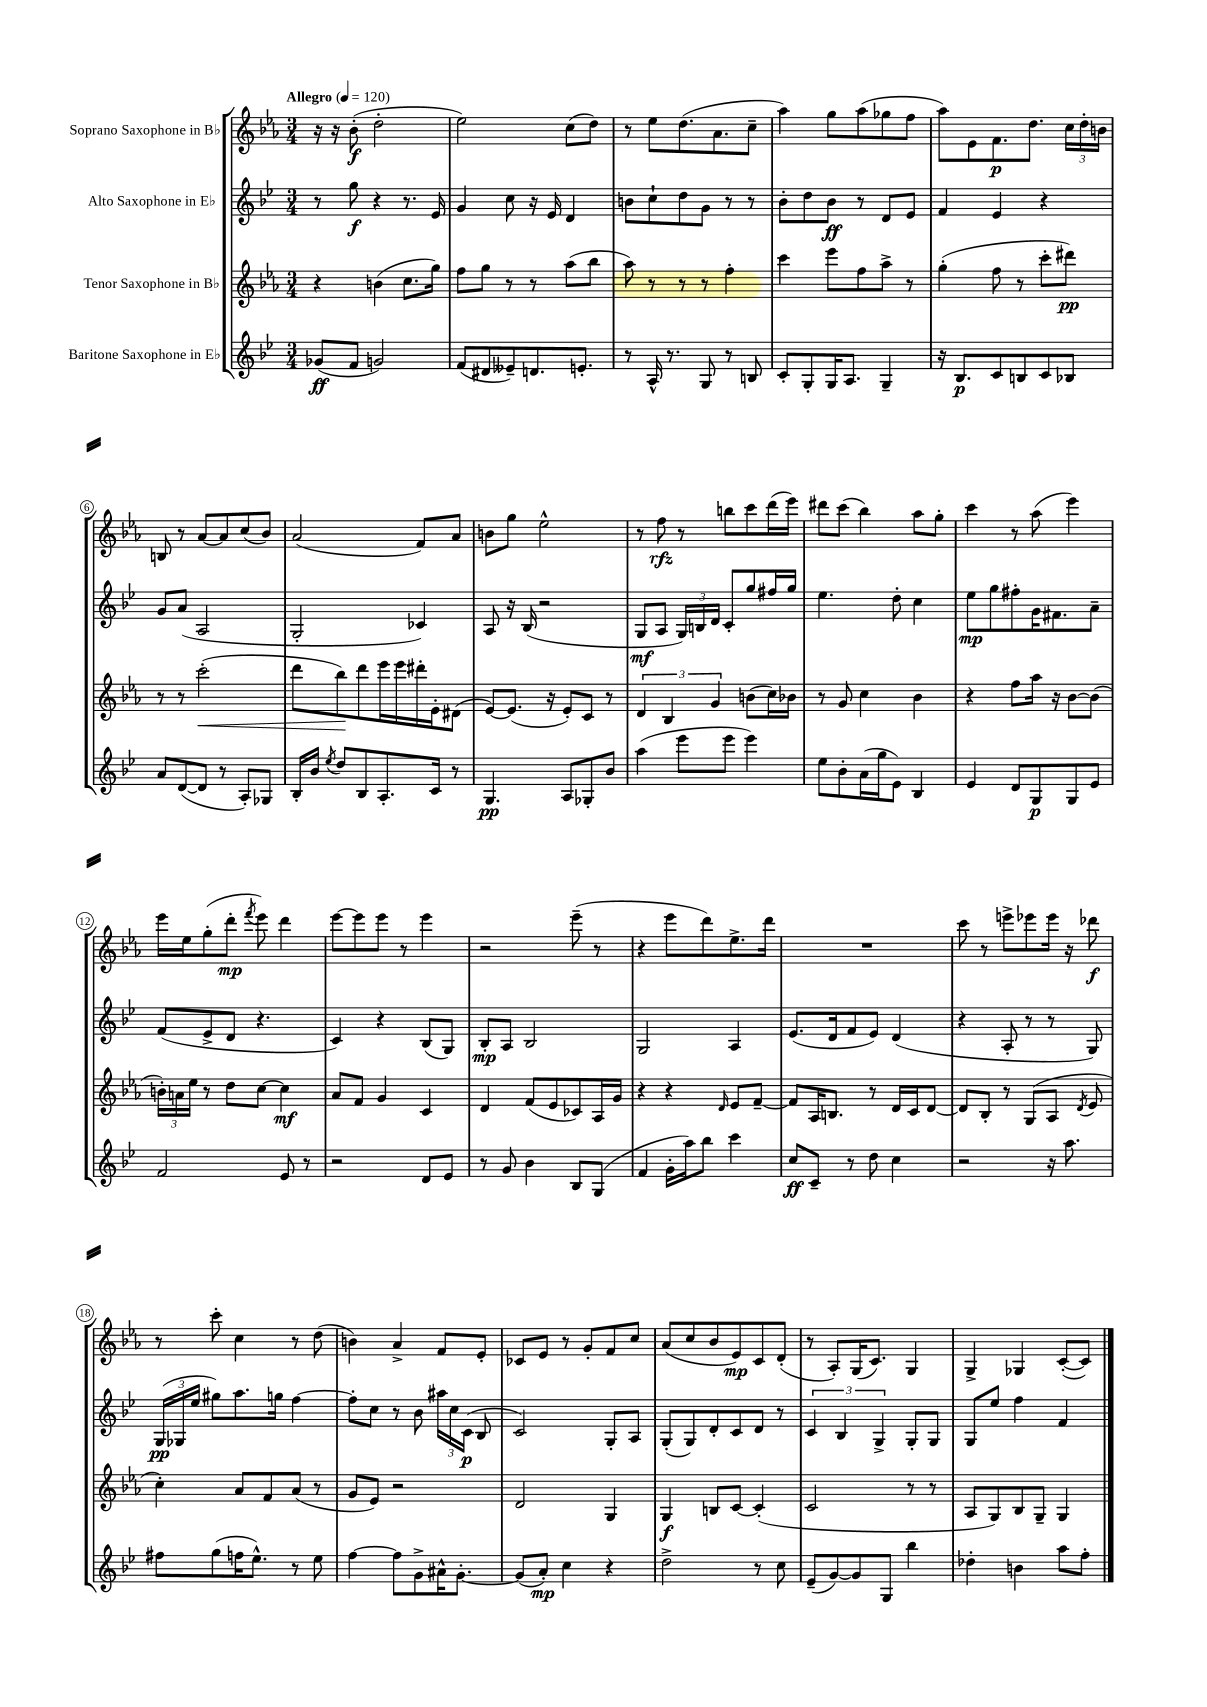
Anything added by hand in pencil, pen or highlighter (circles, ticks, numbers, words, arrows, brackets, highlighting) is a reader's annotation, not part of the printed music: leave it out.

**kern	**dynam	**kern	**dynam	**kern	**dynam	**kern	**dynam
*part4	*part4	*part3	*part3	*part2	*part2	*part1	*part1
*staff4	*staff4	*staff3	*staff3	*staff2	*staff2	*staff1	*staff1
*I"Baritone Saxophone in E♭	*	*I"Tenor Saxophone in B♭	*	*I"Alto Saxophone in E♭	*	*I"Soprano Saxophone in B♭	*
*clefG2	*	*clefG2	*	*clefG2	*	*clefG2	*
*k[b-e-]	*	*k[b-e-a-]	*	*k[b-e-]	*	*k[b-e-a-]	*
*M3/4	*	*M3/4	*	*M3/4	*	*M3/4	*
*MM120	*	*MM120	*	*MM120	*	*MM120	*
=1	=1	=1	=1	=1	=1	=1	=1
!	!	!	!	!	!	!LO:TX:a:B:t=Allegro	!
(8g-X/L	ff	4r	.	8r	.	16r	.
.	.	.	.	.	.	16r	.
8f/J	.	.	.	8gg\	f	(8b-'\	f
2gn/)	.	(4bn\	.	4r	.	2dd'\	.
.	.	8.cc\L	.	8.r	.	.	.
.	.	16gg\Jk)	.	16e-/	.	.	.
=2	=2	=2	=2	=2	=2	=2	=2
(8f/L	.	8ff\L	.	4g/	.	2ee-\)	.
8d#X/	.	8gg\J	.	.	.	.	.
8e--X~/)	.	8r	.	8cc\	.	.	.
8.dn/	.	8r	.	16r	.	.	.
.	.	.	.	16e-/	.	.	.
.	.	(8aa-\L	.	4d/	.	(8cc\L	.
8.en'/J	.	.	.	.	.	.	.
.	.	8bb-\J	.	.	.	8dd\J)	.
=3	=3	=3	=3	=3	=3	=3	=3
8r	.	8aa-\)	.	8bn\L	.	8r	.
16A^^/	.	8r	.	8cc`\	.	8ee-\L	.
8.r	.	.	.	.	.	.	.
.	.	8r	.	8dd\	.	(8.dd\	.
8G/	.	8r	.	8g\J	.	.	.
.	.	.	.	.	.	8.a-\	.
8r	.	4ff'\	.	8r	.	.	.
8Bn/	.	.	.	8r	.	8cc~\J	.
=4	=4	=4	=4	=4	=4	=4	=4
8c'/L	.	4ccc\	.	8b-'\L	.	4aa-\)	.
8G'/	.	.	.	8dd\	.	.	.
16G/K	.	8eee-\L	.	8b-\J	ff	8gg\L	.
8.A/J	.	.	.	.	.	.	.
.	.	8ff\	.	8r	.	(8aa-\	.
4G~/	.	8aa-^\J	.	8d/L	.	8gg-X\	.
.	.	8r	.	8e-/J	.	8ff\J	.
=5	=5	=5	=5	=5	=5	=5	=5
16r	.	(4gg'\	.	4f/	.	8aa-\L)	.
8.B-/L	p	.	.	.	.	.	.
.	.	.	.	.	.	8e-\	.
8c/	.	8ff\	.	4e-/	.	8.f\	p
8Bn/	.	8r	.	.	.	.	.
.	.	.	.	.	.	8.dd\J	.
8c/	.	8ccc'\L	.	4r	.	.	.
8B-X/J	.	8ddd#X\J)	pp	.	.	24cc\LL	.
.	.	.	.	.	.	24dd'\	.
.	.	.	.	.	.	24bn\JJ	.
!!LO:LB:g=z
=6	=6	=6	=6	=6	=6	=6	=6
8a/L	.	8r	.	8g/L	.	8Bn/	.
([8d/	.	8r	.	(8a/J	.	8r	.
!	!	!	!LO:HP:b	!	!	!	!
8d/J]	.	(2ccc'\	<	2A/	.	[8a-/L	.
8r	.	.	.	.	.	8a-/]	.
8A'/L)	.	.	.	.	.	(8cc/	.
8G-X/J	.	.	.	.	.	8b-/J)	.
=7	=7	=7	=7	=7	=7	=7	=7
16B-'/LL	.	8ddd\L	.	2G'/	.	(2a-/	.
16b-/JJ	.	.	.	.	.	.	.
8qee-/	.	.	.	.	.	.	.
8dd/L	.	8bb-\)	.	.	.	.	.
8B-/	.	8ddd\	[	.	.	.	.
8.A'/	.	16eee-\L	.	.	.	.	.
.	.	16eee-\	.	.	.	.	.
.	.	16ddd#X'\	.	4c-X/)	.	8f/L)	.
16c/Jk	.	16e-'\J	.	.	.	.	.
8r	.	(8d#X\J	.	.	.	8a-/J	.
=8	=8	=8	=8	=8	=8	=8	=8
4.G/	pp	[8e-/L)	.	8A/	.	8bn\L	.
.	.	(8.e-/J]	.	16r	.	8gg\J	.
.	.	.	.	(16B-/	.	.	.
.	.	.	.	2r	.	2ee-^^\	.
.	.	16r	.	.	.	.	.
8A/L	.	8e-'/L)	.	.	.	.	.
8G-X'/	.	8c/J	.	.	.	.	.
8b-/J	.	8r	.	.	.	.	.
=9	=9	=9	=9	=9	=9	=9	=9
(4aa\	.	6d/	.	8G/L	mf	8r	.
.	.	.	.	8A/J	.	8ff\	rfz
.	.	6B-/	.	.	.	.	.
8eee-\L	.	.	.	24G/LL)	.	8r	.
.	.	.	.	24Bn/	.	.	.
.	.	6g/	.	24d/JJ	.	.	.
8eee-\J	.	.	.	8c'/L	.	8bbn\L	.
4eee-\)	.	(8bn\L	.	8gg/	.	8ccc\	.
.	.	16cc\L)	.	16ff#X/L	.	(16ddd\L	.
.	.	16b-X\JJ	.	16gg/JJ	.	16eee-\JJ)	.
=10	=10	=10	=10	=10	=10	=10	=10
8ee-\L	.	8r	.	4.ee-\	.	8ddd#X\L	.
8b-'\	.	8g/	.	.	.	(8ccc\J	.
(16a\L	.	4cc\	.	.	.	4bb-\)	.
16gg\J	.	.	.	.	.	.	.
8e-\J)	.	.	.	8dd'\	.	.	.
4B-/	.	4b-\	.	4cc\	.	8aa-\L	.
.	.	.	.	.	.	8gg'\J	.
=11	=11	=11	=11	=11	=11	=11	=11
4e-/	.	4r	.	8ee-\L	mp	4ccc\	.
.	.	.	.	8gg\	.	.	.
8d/L	.	8ff\L	.	8ff#X'\	.	8r	.
8G/	p	16aa-\Jk	.	16g\K	.	(8aa-\	.
.	.	16r	.	8.f#X\	.	.	.
8G/	.	[8b-\L	.	.	.	4eee-\)	.
8e-/J	.	(8b-\J]	.	8a~\J	.	.	.
!!LO:LB:g=z
=12	=12	=12	=12	=12	=12	=12	=12
2f/	.	24bn'\LL)	.	(8f/L	.	16eee-\LL	.
.	.	24an\	.	.	.	.	.
.	.	.	.	.	.	16ee-\J	.
.	.	24ee-\JJ	.	.	.	.	.
.	.	8r	.	8e-^/	.	(8gg'\	.
.	.	8dd\L	.	8d/J	.	8ddd'\J	mp
.	.	.	.	.	.	8qfff/	.
.	.	[8cc\J	.	4.r	.	8eee-\)	.
8e-/	.	4cc\]	mf	.	.	4ddd\	.
8r	.	.	.	.	.	.	.
=13	=13	=13	=13	=13	=13	=13	=13
2r	.	8a-/L	.	4c/)	.	[8eee-\L	.
.	.	8f/J	.	.	.	8eee-\]	.
.	.	4g/	.	4r	.	8eee-\J	.
.	.	.	.	.	.	8r	.
8d/L	.	4c/	.	(8B-/L	.	4eee-\	.
8e-/J	.	.	.	8G/J)	.	.	.
=14	=14	=14	=14	=14	=14	=14	=14
8r	.	4d/	.	8B-'/L	mp	2r	.
8g/	.	.	.	8A/J	.	.	.
4b-\	.	(8f/L	.	2B-/	.	.	.
.	.	8e-/	.	.	.	.	.
8B-/L	.	8c-X/)	.	.	.	(8eee-~\	.
(8G/J	.	16A-/L	.	.	.	8r	.
.	.	16g/JJ	.	.	.	.	.
=15	=15	=15	=15	=15	=15	=15	=15
4f/	.	4r	.	2G/	.	4r	.
16g'\LL	.	4r	.	.	.	8eee-\L	.
16aa\J)	.	.	.	.	.	.	.
8bb-\J	.	.	.	.	.	8ddd\)	.
.	.	16qqd/	.	.	.	.	.
4ccc\	.	8e-/L	.	4A/	.	8.ee-^\	.
.	.	[8f~/J	.	.	.	.	.
.	.	.	.	.	.	16ddd\Jk	.
=16	=16	=16	=16	=16	=16	=16	=16
8cc/L	ff	8f/L]	.	(8.e-/L	.	2.r	.
8c~/J	.	16A-/K	.	.	.	.	.
.	.	8.Bn/J	.	16d/k	.	.	.
8r	.	.	.	8f/	.	.	.
8dd\	.	8r	.	8e-/J)	.	.	.
4cc\	.	16d/LL	.	(4d/	.	.	.
.	.	16c/J	.	.	.	.	.
.	.	[8d/J	.	.	.	.	.
=17	=17	=17	=17	=17	=17	=17	=17
2r	.	8d/L]	.	4r	.	8ccc\	.
.	.	8B-'/J	.	.	.	8r	.
.	.	8r	.	8A'/	.	8eeen^\L	.
.	.	(8G/L	.	8r	.	8eee-X\	.
16r	.	8A-/J	.	8r	.	16eee-\Jk	.
8.aa\	.	.	.	.	.	16r	.
.	.	8qd/	.	.	.	.	.
.	.	8e-/	.	8G/)	.	8ddd-X\	f
!!LO:LB:g=z
=18	=18	=18	=18	=18	=18	=18	=18
8ff#X\L	.	4cc'\)	.	(24G/LL	pp	8r	.
.	.	.	.	24G-X/	.	.	.
.	.	.	.	24ee-/JJ	.	.	.
(8gg\	.	.	.	8gg#X\L)	.	8ccc'\	.
16ffn\K	.	8a-/L	.	8.aa\	.	4cc\	.
8.ee-^^\J)	.	.	.	.	.	.	.
.	.	8f/	.	.	.	.	.
.	.	.	.	16ggn\Jk	.	.	.
8r	.	(8a-/J	.	[4ff\	.	8r	.
8ee-\	.	8r	.	.	.	(8dd\	.
=19	=19	=19	=19	=19	=19	=19	=19
[4ff\	.	8g/L	.	8ff'\L]	.	4bn\)	.
.	.	8e-/J)	.	8cc\J	.	.	.
8ff\L]	.	2r	.	8r	.	4a-^/	.
8g^\	.	.	.	8b-\	.	.	.
16a#X^^\K	.	.	.	24aa#X\LL	.	8f/L	.
.	.	.	.	24cc\	.	.	.
[8.g'\J	.	.	.	.	.	.	.
.	.	.	.	(24c\JJ	p	.	.
.	.	.	.	8B-/	.	8e-'/J	.
=20	=20	=20	=20	=20	=20	=20	=20
(8g/L]	.	2d/	.	2c/)	.	8c-X/L	.
8a'/J)	mp	.	.	.	.	8e-/J	.
4cc\	.	.	.	.	.	8r	.
.	.	.	.	.	.	8g'/L	.
4r	.	4G/	.	8G'/L	.	8f/	.
.	.	.	.	8A/J	.	8cc/J	.
=21	=21	=21	=21	=21	=21	=21	=21
2dd^\	.	4G/	f	(8G'/L	.	(8a-/L	.
.	.	.	.	8G/)	.	8cc/	.
.	.	8Bn/L	.	8d'/	.	8b-/	.
.	.	[8c/J	.	8c/	.	8e-/)	mp
8r	.	(4c'/]	.	8d/J	.	8c/	.
8cc\	.	.	.	8r	.	(8d'/J	.
=22	=22	=22	=22	=22	=22	=22	=22
(8e-~/L	.	2c/	.	6c/	.	8r	.
[8g/)	.	.	.	.	.	8A-'/L)	.
.	.	.	.	6B-/	.	.	.
8g/]	.	.	.	.	.	(16G/K	.
.	.	.	.	.	.	8.c/J)	.
.	.	.	.	6G^/	.	.	.
8G/J	.	.	.	.	.	.	.
4bb-\	.	8r	.	8G'/L	.	4G/	.
.	.	8r	.	8G/J	.	.	.
=23	=23	=23	=23	=23	=23	=23	=23
4dd-X'\	.	8A-/L	.	8G/L	.	4G^/	.
.	.	8G/)	.	8ee-/J	.	.	.
4bn\	.	8B-/	.	4ff\	.	4G-X/	.
.	.	8G~/J	.	.	.	.	.
8aa\L	.	4G/	.	4f/	.	([8c'/L	.
8ff'\J	.	.	.	.	.	8c/J])	.
==	==	==	==	==	==	==	==
*-	*-	*-	*-	*-	*-	*-	*-
